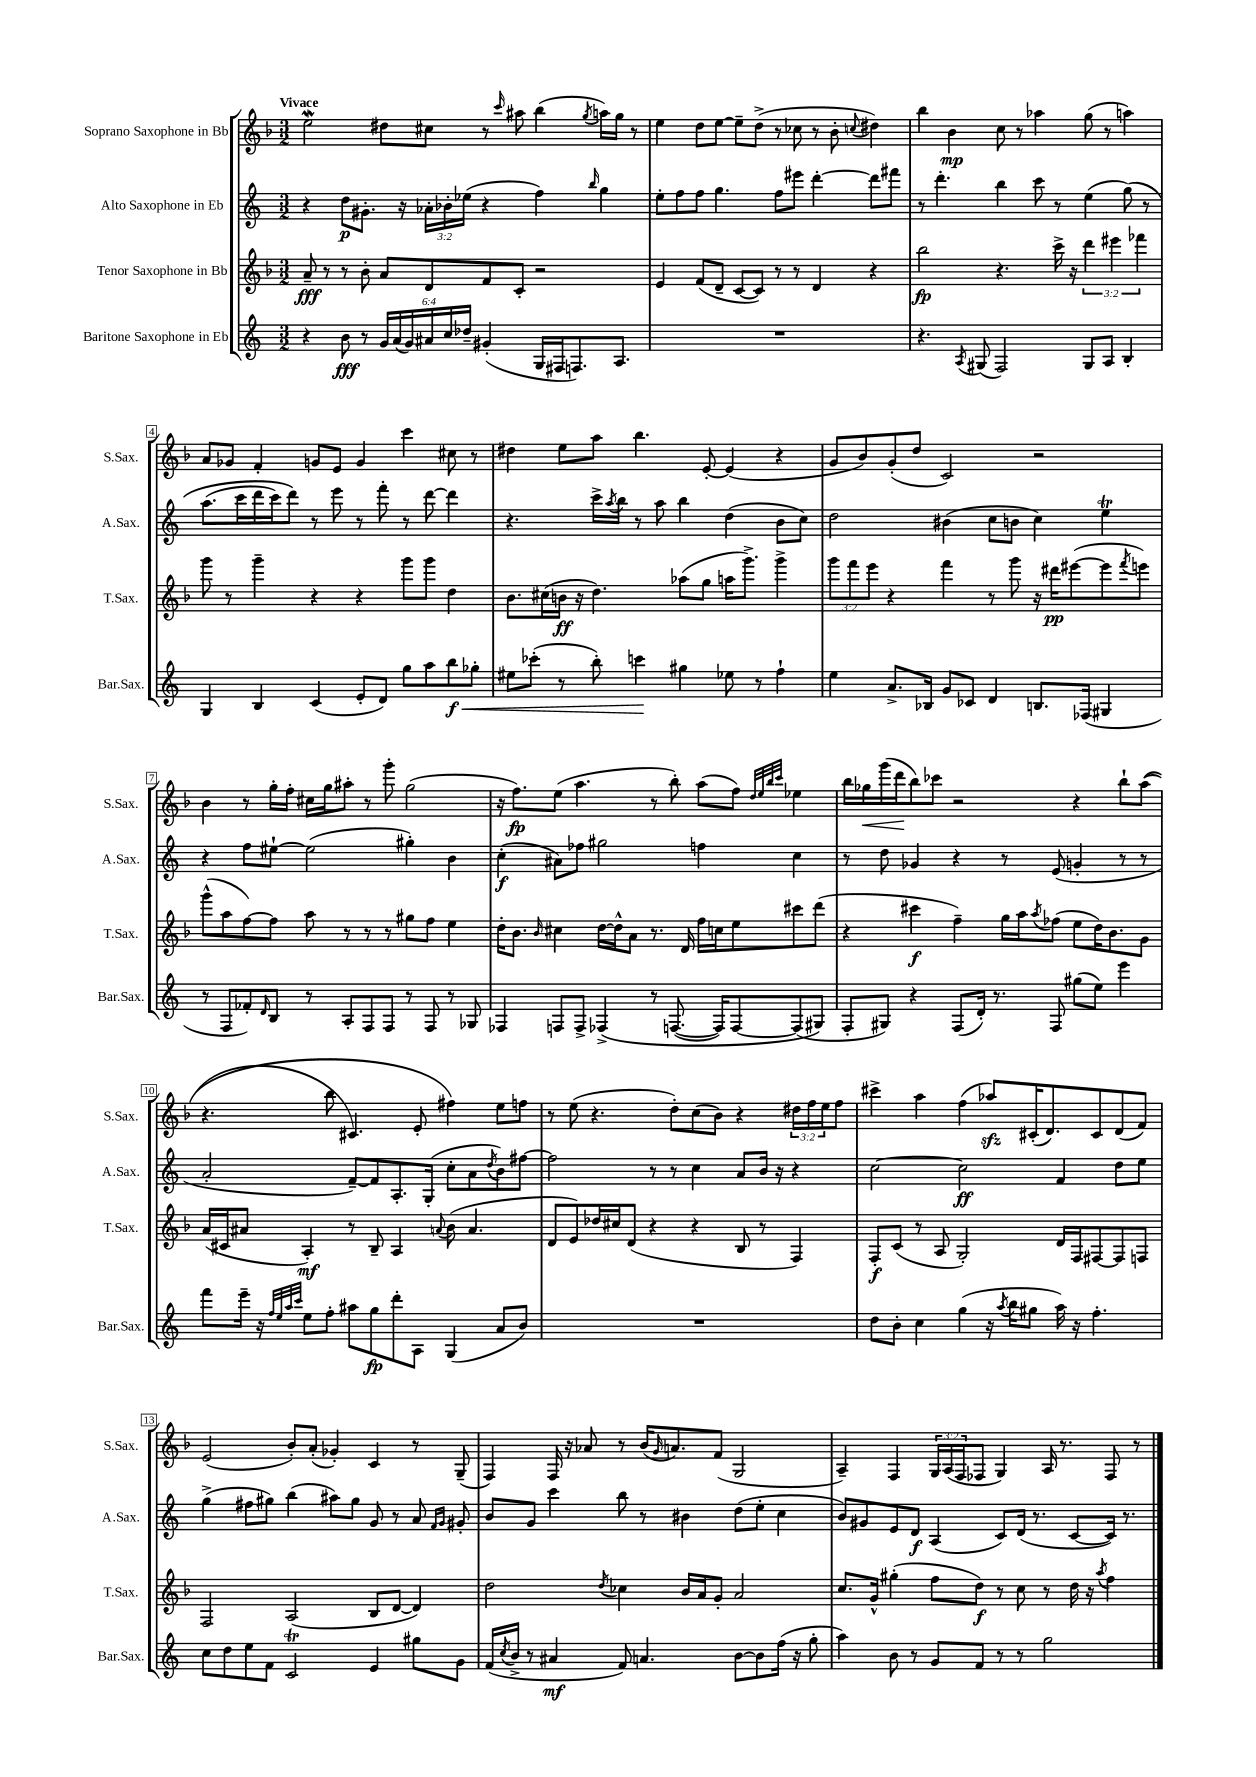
<<
\new StaffGroup <<
\new Staff = "s0" \with { instrumentName = "Soprano Saxophone in Bb" shortInstrumentName = "S.Sax." } {
    \clef treble \key f \major \numericTimeSignature \time 3/2 \override Staff.TupletNumber.text = #tuplet-number::calc-fraction-text \tempo "Vivace"
    e''2\mordent dis''8 cis''8 r8 \grace { c'''16 } ais''8 bes''4( \acciaccatura { g''8 } a''16) g''16 r8 |
    e''4 d''8 e''8~ e''8-- d''8->( r8 ces''8 r8 bes'8-. \appoggiatura { c''8 } dis''4) |
    bes''4 bes'4\mp c''8 r8 aes''4 g''8( r8 a''4) |
    a'8 ges'8 f'4-. g'8 e'8 g'4 c'''4 cis''8 r8 |
    dis''4 e''8 a''8 bes''4. e'8~-. e'4( r4 |
    g'8 bes'8) g'8-.( d''8 c'2) r2 |
    bes'4 r8 g''16-. f''16-. cis''16 g''16 ais''8-. r8 g'''8-. g''2( |
    r16 f''8.\fp) e''8( a''4. r8 bes''8-.) a''8( f''8) \grace { d''32 e''32 bes''32 c'''32 } ees''4 |
    bes''16 ges''16\< g'''16( d'''16\! bes''8) ces'''8 r2 r4 bes''8-! a''8(\( |
    r4. bes''8 cis'4.) e'8-. fis''4\) e''8 f''8 |
    r8 e''8( r4. d''8-.) c''8( bes'8) r4 \tuplet 3/2 { dis''16 f''16 e''16 } f''8 |
    cis'''4-> a''4 f''4( aes''8\sfz) cis'16-.( d'8.) cis'8 d'8( f'8) |
    e'2( bes'8-.) a'8-.( ges'4-.) c'4 r8 g8--( |
    f4) f16 r16 aes'8 r8 bes'16( \grace { g'16 } a'8.) f'8( g2 |
    a4--) f4 \tuplet 3/2 { g16 a16( f16 } fes8 g4) a16 r8. fes8 r8 \bar "|." |
}
\new Staff = "s1" \with { instrumentName = "Alto Saxophone in Eb" shortInstrumentName = "A.Sax." } {
    \clef treble \key c \major \numericTimeSignature \time 3/2 \override Staff.TupletNumber.text = #tuplet-number::calc-fraction-text
    r4 d''8\p gis'8.-. r16 \tuplet 3/2 { aes'16-. bes'16-. ees''16( } r4 f''4) \grace { b''16 } g''4 |
    e''8-. f''8 f''8 g''4. f''8 eis'''8 d'''4~-. d'''8 fis'''8 |
    r8 d'''4.-. b''4 c'''8 r8 e''4( g''8)\( r8 |
    a''8.( c'''16 d'''16 c'''16) d'''8\) r8 e'''8 r8 f'''8-. r8 d'''8~ d'''4 |
    r4. c'''16-> \acciaccatura { a''8 } b''16 r8 a''8 b''4 d''4( b'8 c''8) |
    d''2 bis'4( c''8 b'8 c''4) e''4\trill |
    r4 f''8 eis''8~-! eis''2( gis''4-.) b'4 |
    c''4-.\f( ais'8) fes''8 gis''2 f''4 c''4 |
    r8 d''8 ges'4 r4 r8 e'8( g'4-. r8 r8 |
    a'2-. f'8~--) f'8 a8.-. g16-.( c''8-. a'8 \acciaccatura { d''8 } b'8) fis''8~ |
    fis''2 r8 r8 c''4 a'8 b'16 r16 r4 |
    c''2~ c''2\ff f'4 d''8 e''8 |
    g''4->( fis''8 gis''8) b''4( ais''8) gis''8 g'8 r8 a'8 \grace { f'16 g'16 } gis'8-. |
    b'8 g'8 c'''4 b''8 r8 bis'4 d''8( e''8-. c''4 |
    b'8) gis'8 e'8 d'8\f a4( c'8) d'16( r8. c'8~ c'16) r8. \bar "|." |
}
\new Staff = "s2" \with { instrumentName = "Tenor Saxophone in Bb" shortInstrumentName = "T.Sax." } {
    \clef treble \key f \major \numericTimeSignature \time 3/2 \override Staff.TupletNumber.text = #tuplet-number::calc-fraction-text
    a'8--\fff r8 r8 bes'8-. a'8 d'8 f'8 c'8-. r2 |
    e'4 f'8( d'8-- c'8~ c'8) r8 r8 d'4 r4 |
    bes''2\fp r4. c'''16-> r16 \tuplet 3/2 { d'''4 eis'''4 fes'''4 } |
    g'''8 r8 g'''4-- r4 r4 g'''8 g'''8 d''4 |
    bes'8. cis''16( b'16\ff r16 d''4.) aes''8( g''8 a''16 g'''8.->) g'''4-> |
    \tuplet 3/2 { g'''8 f'''8 e'''8 } r4 f'''4 r8 g'''8 r16 dis'''16\pp eis'''8~( eis'''8 \acciaccatura { f'''8 } e'''8) |
    g'''8-^( a''8 f''8~) f''8 a''8 r8 r8 r8 gis''8 f''8 e''4 |
    d''16-. bes'8. \grace { bes'16 } cis''4 d''16~ d''16-^ a'8 r8. d'16 f''16 c''16 e''8 cis'''8 d'''8( |
    r4 cis'''4\f f''4--) g''16 a''16 \acciaccatura { a''8 } fes''8( e''8 d''16) bes'8. g'8 |
    a'16( cis'16 ais'8 a4-.\mf) r8 bes8-- a4 \appoggiatura { a'8 } bes'8( a'4. |
    d'8 e'8) des''16 cis''16 d'8( r4 r4 bes8 r8 f4) |
    f8-.\f c'8( r8 a8 g2-.) d'16 f16 fis8~ fis8 f8 |
    f2 a2( bes8 d'8~ d'4) |
    d''2 \acciaccatura { d''8 } ces''4 bes'16 a'16 g'8-. a'2 |
    c''8. g'16-^ gis''4-.( f''8 d''8\f) r8 c''8 r8 d''16 r16 \acciaccatura { a''8 } f''4 \bar "|." |
}
\new Staff = "s3" \with { instrumentName = "Baritone Saxophone in Eb" shortInstrumentName = "Bar.Sax." } {
    \clef treble \key c \major \numericTimeSignature \time 3/2 \override Staff.TupletNumber.text = #tuplet-number::calc-fraction-text
    r4 b'8\fff r8 \tuplet 6/4 { g'16 a'16( g'16) ais'16 c''16 des''16-- } gis'4-.( g16 fis16 f8.) a8. |
    R1. |
    r4. \acciaccatura { a8 } gis8( f2) gis8 a8 b4-. |
    g4 b4 c'4( e'8-. d'8) g''8 a''8 b''8\f\< ges''8-. |
    eis''8 ces'''8-.( r8 b''8-.) c'''4\! gis''4 ees''8 r8 f''4-! |
    e''4 a'8.-> bes16 g'8 ces'8 d'4 b8. fes16( gis4 |
    r8 f8 fes'8-.) \grace { d'16 } b8 r8 a8-. f8 f8 r8 f8 r8 ges8 |
    fes4 f8 f8-> fes4->\( r8 f8.~( f16) f8~ f8( gis8\) |
    f8-. gis8) r4 f8( d'16-.) r8. f8 gis''8( e''8) e'''4 |
    f'''8 e'''16-- r16 \grace { f''32 e''32 a''32 c'''32 } e''8 f''8-. ais''8 g''8\fp d'''8-. a8 g4( a'8 b'8) |
    R1. |
    d''8 b'8-. c''4 g''4( r16 \acciaccatura { a''8 } b''16 gis''8 a''16) r16 f''4.-. |
    c''8 d''8 e''8 f'8 c'2\trill e'4 gis''8 g'8 |
    f'16( \acciaccatura { c''8 } b'16-> r8 ais'4\mf f'8) a'4. b'8~ b'8 f''16( r16 g''8-. |
    a''4) b'8 r8 g'8 f'8 r8 r8 g''2 \bar "|." |
}
>>
>>
\layout { \context { \Score \override BarNumber.stencil = #(make-stencil-boxer 0.1 0.3 ly:text-interface::print) } }
